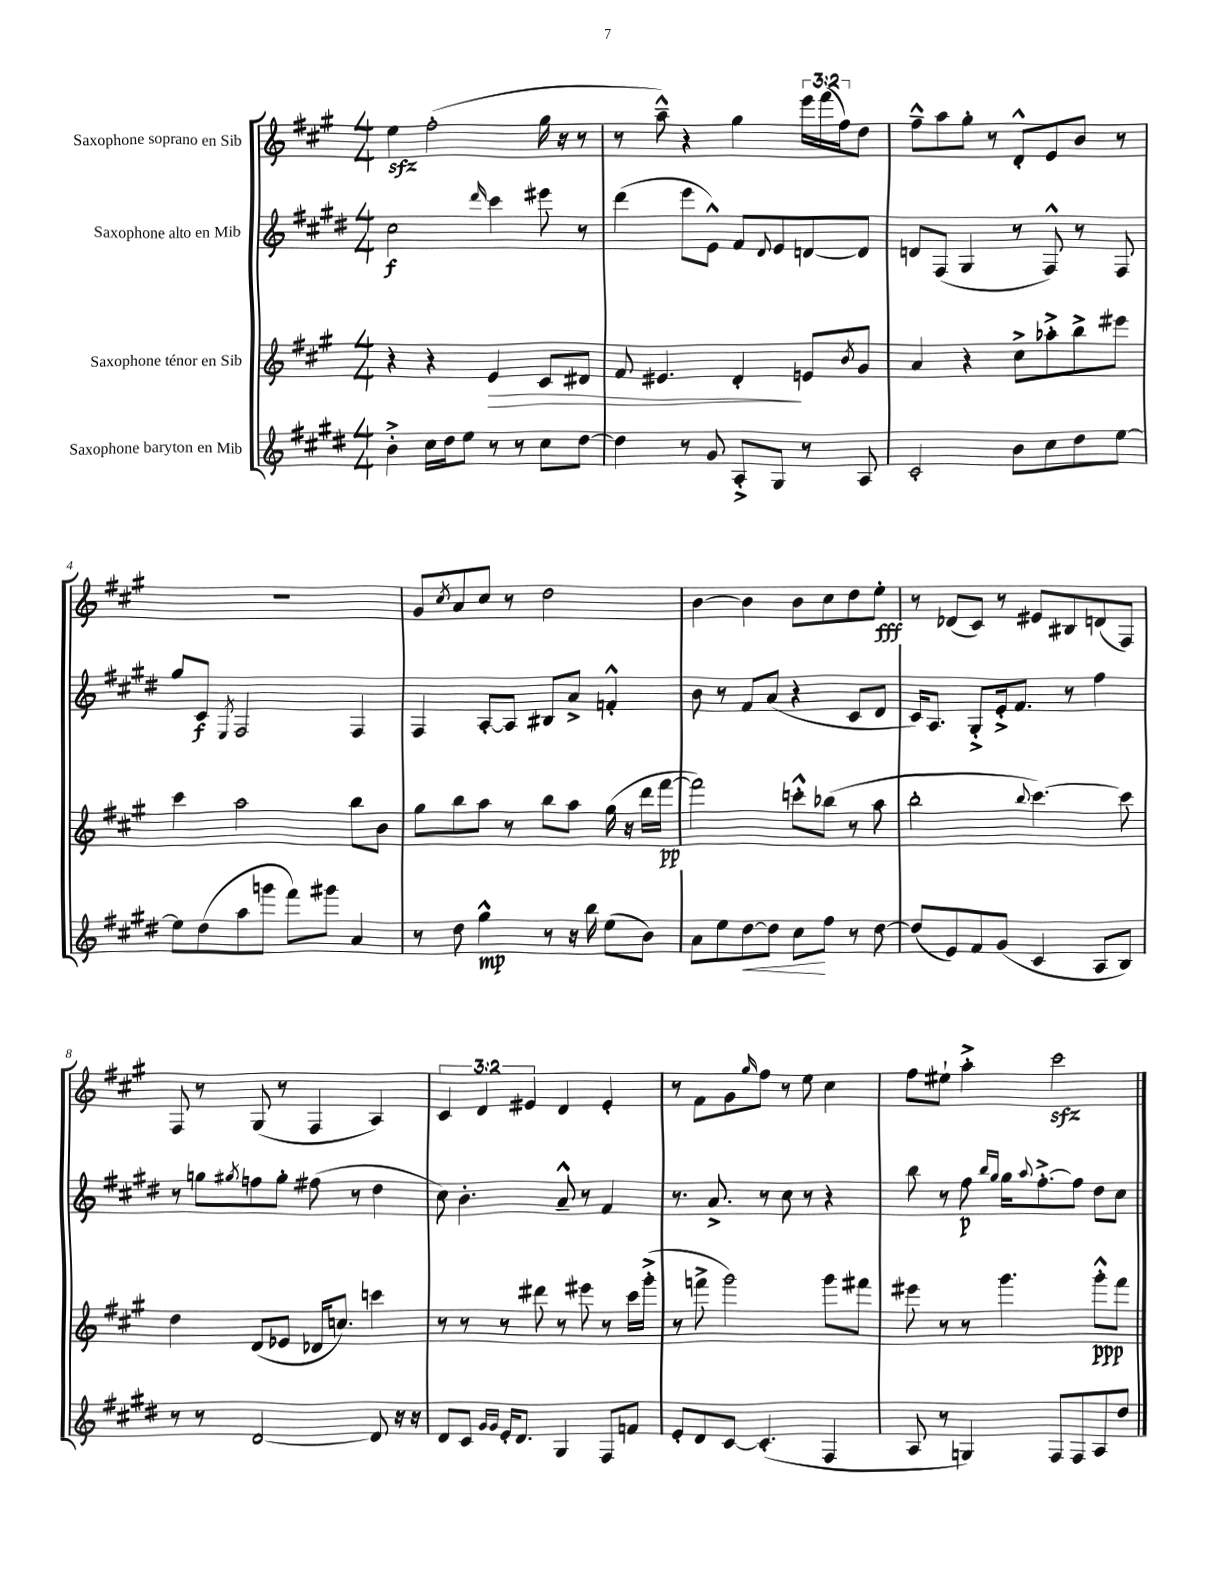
<<
\new StaffGroup <<
\new Staff = "s0" \with { instrumentName = "Saxophone soprano en Sib" } {
    \clef treble \key a \major \numericTimeSignature \time 4/4 \override Staff.TupletNumber.text = #tuplet-number::calc-fraction-text
    e''4\sfz fis''2-.( gis''16 r16 r8 |
    r8 a''8---^) r4 gis''4 \tuplet 3/2 { e'''16 fis'''16( fis''16) } d''8 |
    fis''8---^ a''8 gis''8-. r8 d'8-.-^ e'8 b'8 r8 |
    R1 |
    gis'8 \acciaccatura { cis''8 } a'8 cis''8 r8 d''2 |
    b'4~ b'4 b'8 cis''8 d''8 e''8-.\fff |
    r8 des'8( cis'8) r8 eis'8 bis8 d'8( fis8) |
    fis8 r8 gis8( r8 fis4 a4) |
    \tuplet 3/2 { cis'4 d'4 eis'4 } d'4 eis'4-. |
    r8 fis'8 gis'8 \grace { gis''16 } fis''8 r8 e''8 cis''4 |
    fis''8 eis''8-! a''4-.-> cis'''2\sfz \bar "|." |
}
\new Staff = "s1" \with { instrumentName = "Saxophone alto en Mib" } {
    \clef treble \key e \major \numericTimeSignature \time 4/4
    cis''2\f \grace { dis'''16 } cis'''4 eis'''8 r8 |
    dis'''4( e'''8 e'8-^) fis'8 \appoggiatura { dis'8 } e'8 d'8~ d'8 |
    d'8 fis8( gis4 r8 fis8-^) r8 fis8 |
    gis''8 cis'8\f \acciaccatura { e8 } fis2 fis4 |
    fis4 a8~-. a8 bis8 a'8-> f'4-.-^ |
    b'8 r8 fis'8 a'8( r4 cis'8 dis'8 |
    cis'16) a8. gis8-.-> e'16-.-> fis'8. r8 fis''4 |
    r8 g''8 \acciaccatura { gis''8 } f''8 gis''8-. fis''8( r8 dis''4 |
    cis''8) b'4.-. a'8---^ r8 fis'4 |
    r8. a'8.-> r8 cis''8 r8 r4 |
    b''8 r8 fis''8\p \grace { b''16 gis''16 } gis''16 \appoggiatura { a''8 } fis''8.~-.-> fis''8 dis''8 cis''8 \bar "|." |
}
\new Staff = "s2" \with { instrumentName = "Saxophone ténor en Sib" } {
    \clef treble \key a \major \numericTimeSignature \time 4/4
    r4 r4 e'4\> cis'8 dis'8 |
    fis'8 eis'4. d'4-.\! e'8 \acciaccatura { b'8 } gis'8 |
    a'4 r4 cis''8-> aes''8-.-> b''8-> eis'''8 |
    cis'''4 a''2 b''8 b'8 |
    gis''8 b''8 a''8 r8 b''8 a''8 gis''16( r16 d'''16 fis'''16~\pp |
    fis'''2) c'''8-.-^ bes''8( r8 a''8 |
    b''2-. \appoggiatura { b''8 } cis'''4.~) cis'''8 |
    d''4 d'8( ees'8 des'16 c''8.) c'''4 |
    r8 r8 r8 dis'''8 r8 eis'''8 r8 cis'''16 gis'''16-.->( |
    r8 f'''8-> gis'''2) gis'''8 fis'''8 |
    eis'''8 r8 r8 gis'''4. gis'''8-.-^\ppp fis'''8 \bar "|." |
}
\new Staff = "s3" \with { instrumentName = "Saxophone baryton en Mib" } {
    \clef treble \key e \major \numericTimeSignature \time 4/4
    b'4-.-> cis''16 dis''16 e''8 r8 r8 cis''8 dis''8~ |
    dis''4 r8 gis'8 a8-.-> gis8 r8 a8 |
    cis'2-. b'8 cis''8 dis''8 e''8~ |
    e''8 dis''8( a''8 g'''8 fis'''8) gis'''8 a'4 |
    r8 dis''8 gis''4-^\mp r8 r16 b''16 e''8( b'8) |
    a'8 e''8 dis''8~\< dis''8 cis''8\! fis''8 r8 dis''8~ |
    dis''8( e'8) fis'8 gis'8( cis'4 a8 b8) |
    r8 r8 dis'2~ dis'8 r16 r16 |
    dis'8 cis'8 \grace { gis'16 gis'16 } e'16-. dis'8. gis4 fis8 f'8 |
    e'8-. dis'8 cis'8~ cis'4.-.( fis4 |
    a8 r8 g4) fis8 fis8 a8 dis''8 \bar "|." |
}
>>
>>
